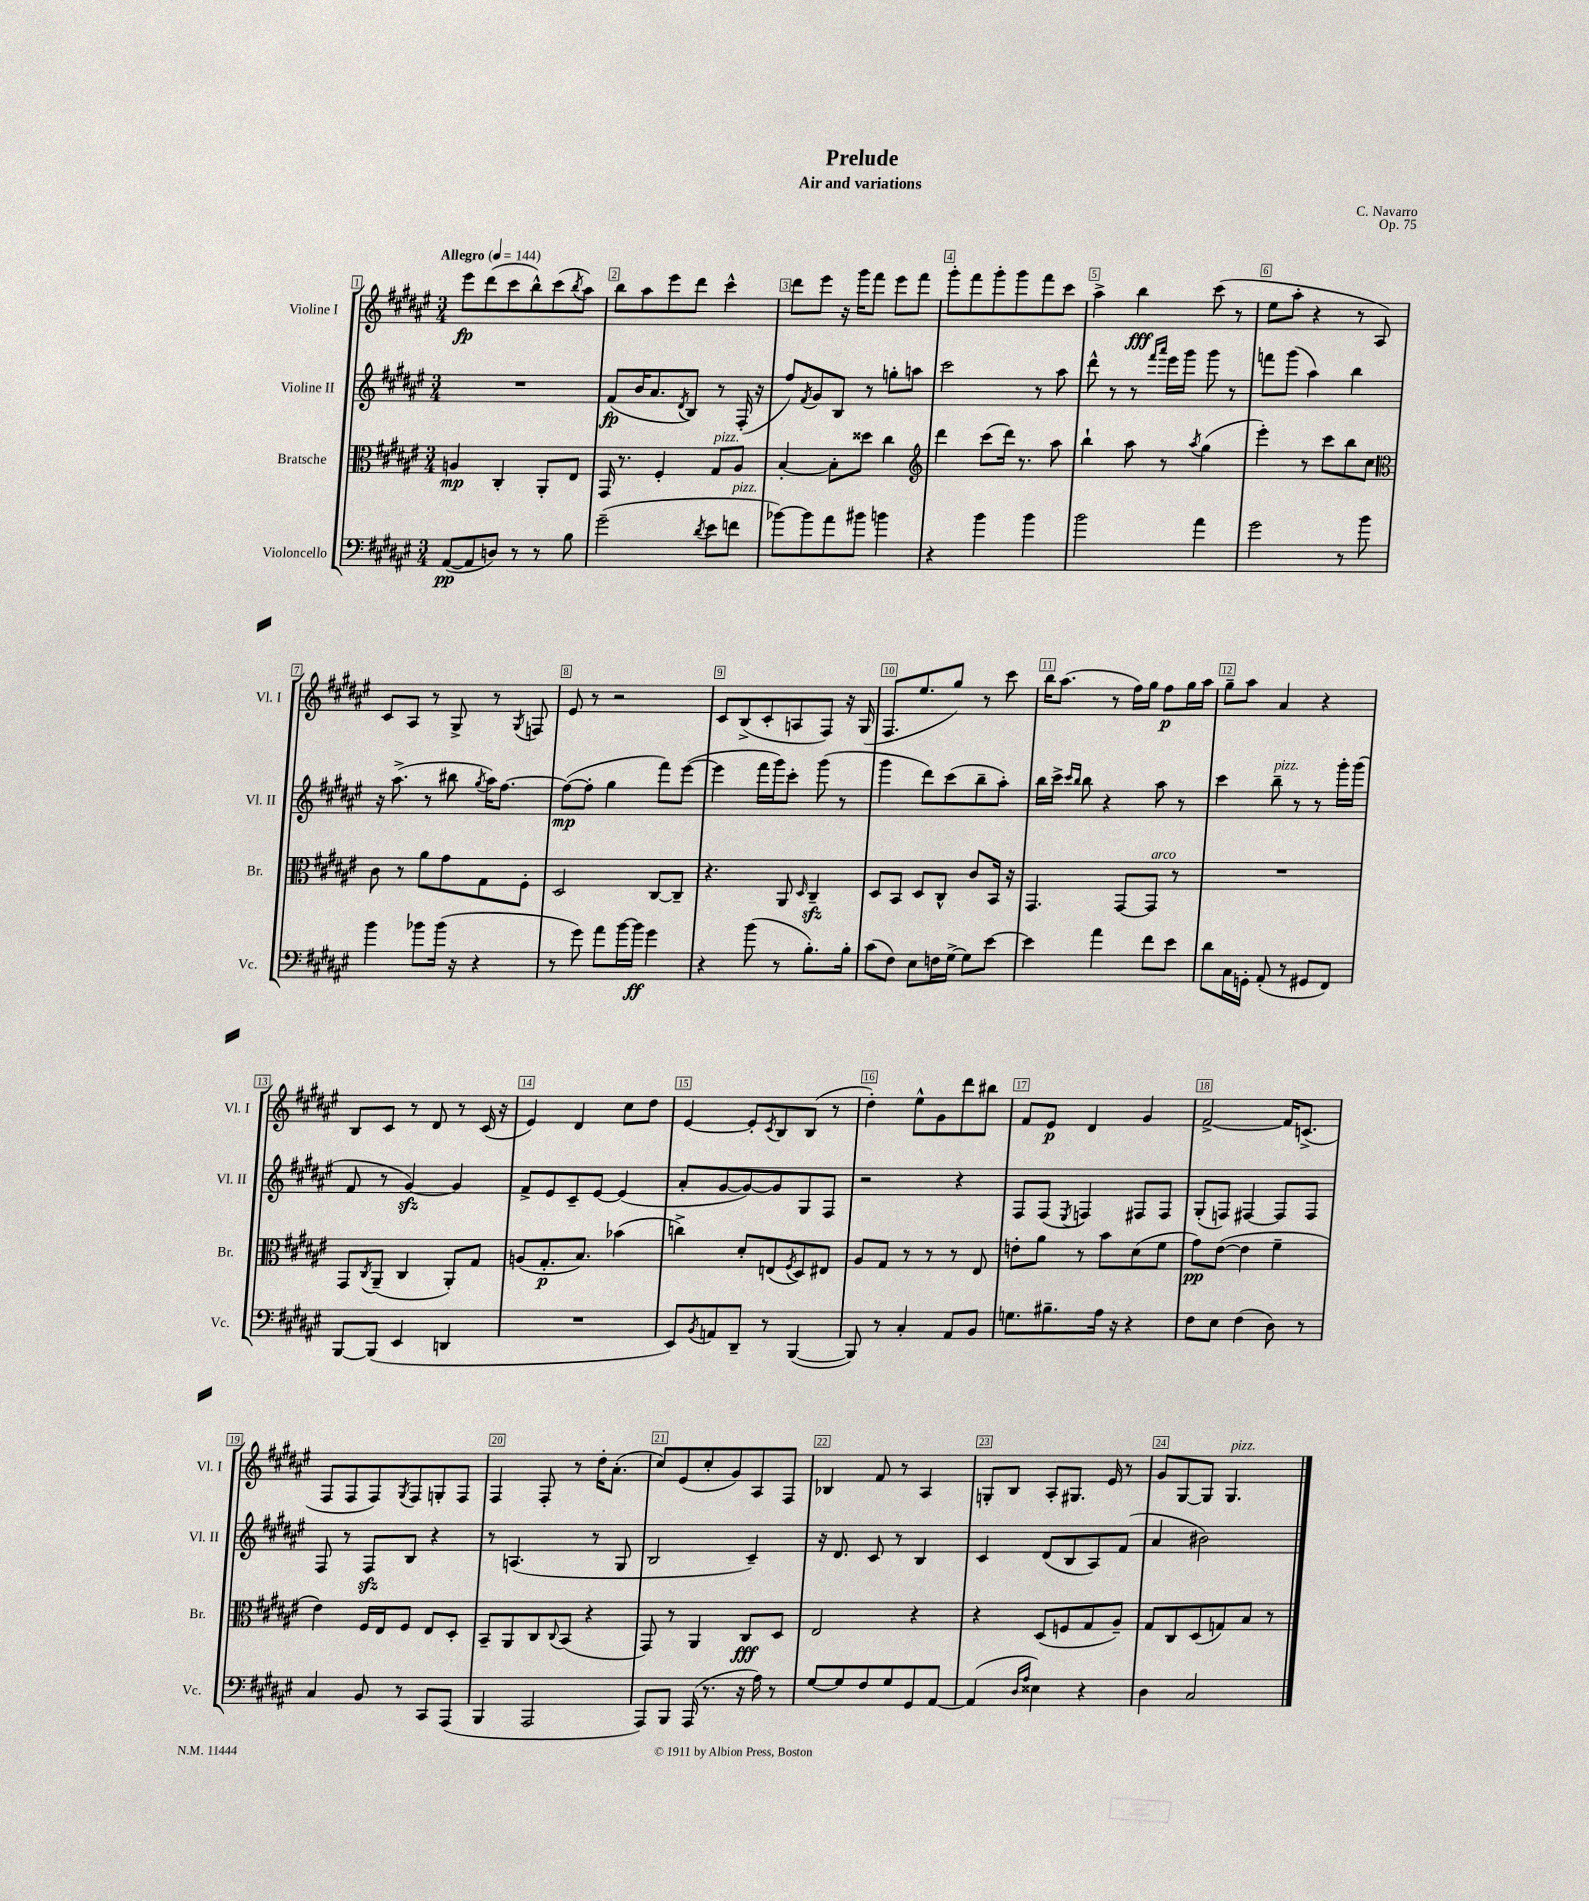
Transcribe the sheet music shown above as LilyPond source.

\header { title = "Prelude" composer = "C. Navarro" subtitle = "Air and variations" opus = "Op. 75" }
<<
\new StaffGroup <<
\new Staff = "s0" \with { instrumentName = "Violine I" shortInstrumentName = "Vl. I" } {
    \clef treble \key fis \major \numericTimeSignature \time 3/4 \tempo "Allegro" 4 = 144
    eis'''8\fp dis'''8( cis'''8 b''8-^) cis'''8( \acciaccatura { b''8 } ais''8) |
    b''8 ais''8 eis'''8 dis'''8 cis'''4-^ |
    dis'''8 eis'''8 r16 gis'''16 fis'''8 eis'''8 fis'''8 |
    gis'''8-. fis'''8 gis'''8-. gis'''8 fis'''8 cis'''8 |
    ais''4-> b''4\fff cis'''8( r8 |
    eis''8 ais''8-. r4 r8 ais8) |
    cis'8 ais8 r8 gis8-> r8 \acciaccatura { gis8 } f8 |
    eis'8 r8 r2 |
    cis'8 b8->( cis'8-. a8 fis8) r16 gis16( |
    fis8. eis''8. gis''8) r8 cis'''8 |
    b''16 ais''8.( r8 fis''16) gis''16 fis''8\p gis''16 ais''16 |
    gis''8-- ais''8 ais'4 r4 |
    b8 cis'8 r8 dis'8 r8 cis'16( r16 |
    eis'4) dis'4 cis''8 dis''8 |
    eis'4~ eis'8-. \acciaccatura { cis'8 } b8 b8( r8 |
    dis''4-.) eis''8-^ gis'8 dis'''8 bis''8 |
    fis'8 eis'8\p dis'4 gis'4 |
    fis'2~-> fis'16 c'8.->( |
    fis8 fis8 fis8) \acciaccatura { gis8 } fis8 g8-. fis8 |
    fis4 fis8-. r8 dis''16-. ais'8.-.( |
    cis''8) eis'8( cis''8-. gis'8) ais8 fis8 |
    bes4 fis'8 r8 ais4 |
    g8-. b8 ais8-. gis8. eis'16 r8 |
    gis'8 gis8~ gis8 gis4.^\markup { \italic "pizz." } \bar "|." |
}
\new Staff = "s1" \with { instrumentName = "Violine II" shortInstrumentName = "Vl. II" } {
    \clef treble \key fis \major \numericTimeSignature \time 3/4
    R2. |
    fis'8\fp( b'16 ais'8. \acciaccatura { dis'8 } b8) r8 fis16-.( r16 |
    fis''8) \acciaccatura { fis'8 } gis'8 b8 r8 g''8-. a''8 |
    cis'''2 r8 ais''8 |
    dis'''8-^ r8 r8 \grace { fis'''16 ais'''16 } eis'''16 gis'''16 gis'''8 r8 |
    f'''8 gis'''8( ais''4) b''4 |
    r16 ais''8.->( r8 bis''8 \acciaccatura { gis''8 } ais''16) fis''8.~ |
    fis''8~\mp( fis''8-. gis''4 fis'''8) eis'''8~( |
    eis'''4 fis'''16 gis'''16) cis'''8-. gis'''8( r8 |
    gis'''4 dis'''8) cis'''8( b''8-- ais''8-.) |
    b''16 cis'''16-> \grace { cis'''16 b''16 } b''8 r4 ais''8 r8 |
    cis'''4 b''8--^\markup { \italic "pizz." } r8 r8 gis'''16-. gis'''16( |
    fis'8 r8 gis'4~\sfz) gis'4 |
    fis'8-> eis'8 cis'8-- eis'8~ eis'4( |
    ais'8-. gis'8~ gis'8~) gis'8 gis8 fis8 |
    r2 r4 |
    fis8 fis8( \acciaccatura { eis8 } f4) fis8 fis8 |
    gis8-.( f8) fis4~ fis8 fis8 |
    fis8 r8 fis8\sfz b8 r4 |
    r8 a4.( r8 gis8 |
    b2 cis'4--) |
    r16 dis'8. cis'8 r8 b4 |
    cis'4 dis'8( b8 ais8) fis'8( |
    ais'4 bis'2) \bar "|." |
}
\new Staff = "s2" \with { instrumentName = "Bratsche" shortInstrumentName = "Br." } {
    \clef alto \key fis \major \numericTimeSignature \time 3/4
    a4\mp cis4-. ais,8-. eis8 |
    gis,16 r8. fis4-. gis8^\markup { \italic "pizz." } ais8 |
    b4~-. b8-. disis''8 cis''4 |
    \clef treble dis'''4 cis'''8( dis'''16) r8. ais''8 |
    b''4-! ais''8 r8 \acciaccatura { ais''8 } gis''4( |
    eis'''4-.) r8 cis'''8 b''8 cis''8 |
    \clef alto cis'8 r8 ais'8 gis'8 gis8 fis8-. |
    dis2 cis8~ cis8-- |
    r4. ais,8 \grace { dis16 } cis4--\sfz |
    dis8 b,8 dis8 cis8-^ cis'8 b,16 r16 |
    gis,4. gis,8~ gis,8^\markup { \italic "arco" } r8 |
    R2. |
    gis,8 \acciaccatura { cis8 } ais,8--( cis4 ais,8-.) gis8 |
    a8( gis8.-.\p b8.) bes'4( |
    c''4->) dis'8-. e8( \acciaccatura { fis8 } dis8) eis8 |
    ais8 gis8 r8 r8 r8 eis8 |
    e'8-. ais'8 r8 b'8 dis'8( fis'8 |
    gis'8\pp) eis'8~( eis'4 fis'4-- |
    eis'4) fis16 eis16 fis8 eis8 dis8-. |
    b,8-- ais,8 cis8 \appoggiatura { cis8 } b,8( r4 |
    gis,8) r8 ais,4 cis8\fff dis8 |
    eis2 r4 |
    r4 dis8( f8 gis8 ais8--) |
    gis8 cis8 dis8( g8) b8 r8 \bar "|." |
}
\new Staff = "s3" \with { instrumentName = "Violoncello" shortInstrumentName = "Vc." } {
    \clef bass \key fis \major \numericTimeSignature \time 3/4
    ais,8~\pp( ais,8 d8) r8 r8 b8 |
    gis'2--( \acciaccatura { dis'8 } eis'8 f'8^\markup { \italic "pizz." } |
    bes'8~) bes'8 ais'8 bis'8 b'4 |
    r4 b'4 b'4 |
    b'2 ais'4 |
    gis'2 r8 b'8 |
    b'4 bes'8 bes'16( r16 r4 |
    r8 gis'8) ais'8 b'16~ b'16\ff gis'4 |
    r4 b'8( r8 b8.-.) b16-. |
    cis'8( fis8) eis8 f16 gis16~-> gis8 eis'8~ |
    eis'4 ais'4 fis'8 eis'8 |
    dis'8 cis16 g,16-. ais,8-.( r8 gis,8 fis,8) |
    b,,8~ b,,8( eis,4 d,4 |
    R2. |
    eis,8) \acciaccatura { b,8 } a,8 dis,8-- r8 b,,4~( |
    b,,8) r8 cis4-. ais,8 b,8 |
    g8. bis8.-- ais16 r16 r4 |
    fis8 eis8 fis4( dis8) r8 |
    cis4 b,8 r8 cis,8 ais,,8( |
    b,,4 ais,,2 |
    ais,,8) b,,8 ais,,16( r8. r16 ais16) r8 |
    gis8~ gis8 fis8 gis8 gis,8 ais,8~ |
    ais,4( \grace { dis16 ais16 } eisis4) r4 |
    dis4 cis2 \bar "|." |
}
>>
>>
\layout { \context { \Score \override BarNumber.break-visibility = ##(#f #t #t) barNumberVisibility = #all-bar-numbers-visible \override BarNumber.stencil = #(make-stencil-boxer 0.1 0.3 ly:text-interface::print) } }
